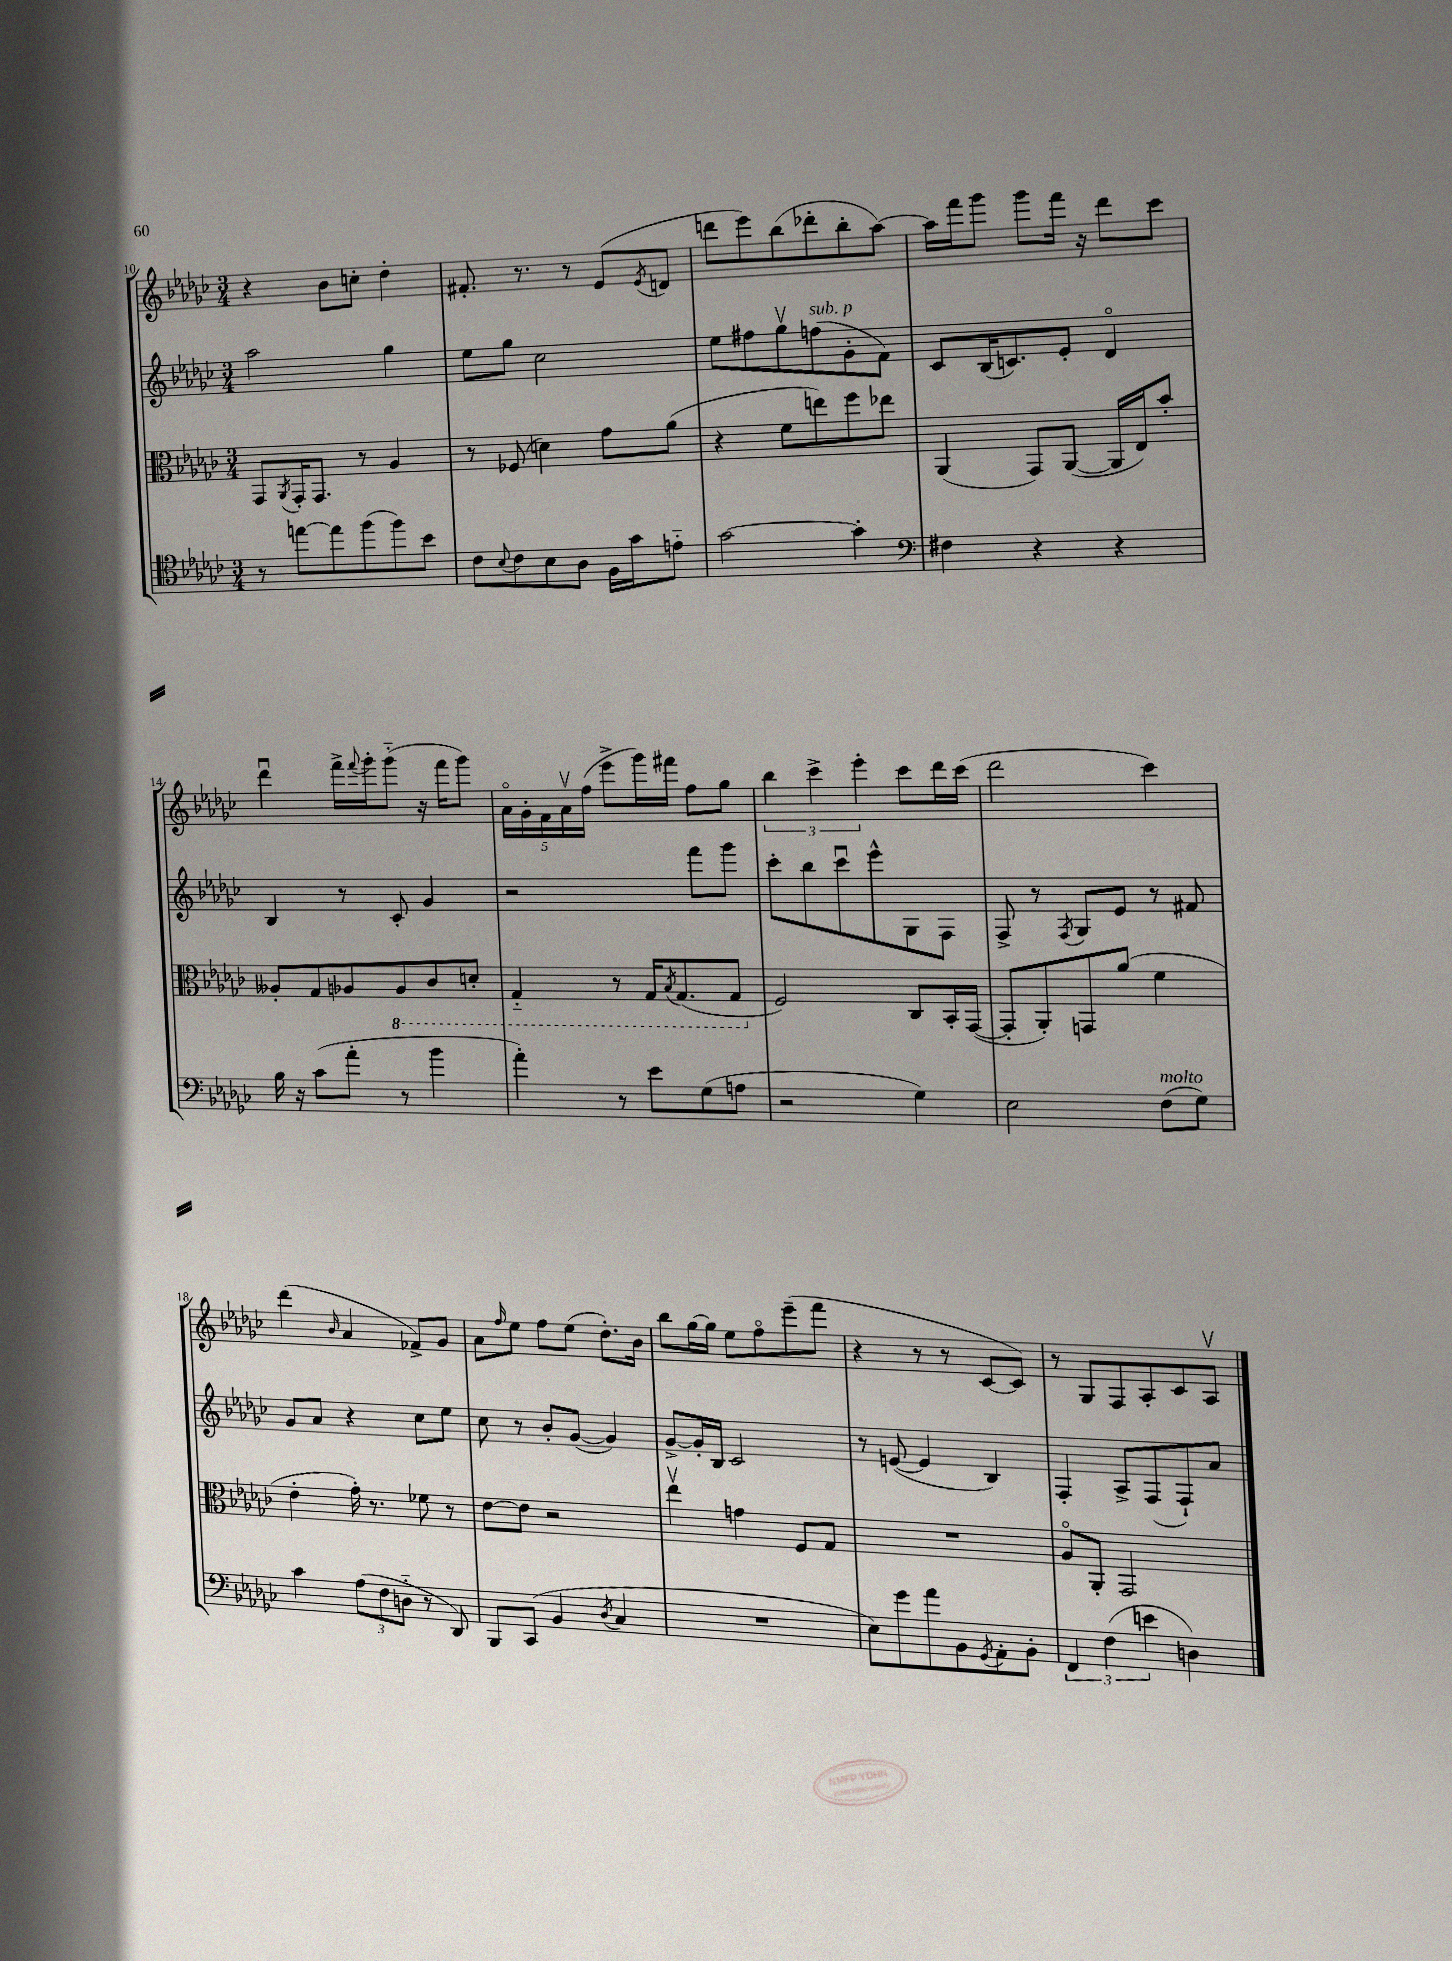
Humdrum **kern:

**kern	**kern	**kern	**kern
*part4	*part3	*part2	*part1
*staff4	*staff3	*staff2	*staff1
*clefC4	*clefC3	*clefG2	*clefG2
*k[b-e-a-d-g-c-]	*k[b-e-a-d-g-c-]	*k[b-e-a-d-g-c-]	*k[b-e-a-d-g-c-]
*M3/4	*M3/4	*M3/4	*M3/4
=10	=10	=10	=10
8r	8GG-/L	2aa-\	4r
.	8qAA-/	.	.
[8een\L	16GG-'/K	.	.
.	8.GG-/J	.	.
8ee\]	.	.	8b-\L
(8ff\	8r	.	8ccn'\J
8ff\)	4A-/	4gg-\	4dd-'\
8b-\J	.	.	.
=11	=11	=11	=11
8c-\L	8r	8ee-\L	8.f#X'/
8qqB-/	.	.	.
8c-\	(8F-X/	8gg-\J	.
.	.	.	8.r
8B-\	4dn\)	2cc-\	.
8A-\J	.	.	8r
16F\LL	8g-\L	.	(8e-/L
16g-\J	.	.	.
.	.	.	8qe-/
8en\J	(8a-\J	.	8dn/J
=12	=12	=12	=12
[2g-\	4r	8ee-\L	8dddn\L
.	.	8ff#X\	8eee-\)
.	8f\L	8gg-v\	(8bb-\
!	!	!LO:TX:a:i:t=sub. p	!
.	8een\)	(8ffn\	8ddd-X'\
4g-'\]	8ff\	8g-'\	8bb-'\
.	8ee-X\J	8f\J)	[8aa-\J)
=13	=13	=13	=13
*clefF4	*	*	*
4F#X\	(4AA-/	8c-/L	16aa-\LL]
.	.	.	16fff\J
.	.	(16B-/K	8ggg-\J
.	.	8.cn/)	.
4r	8GG-/L)	.	8ggg-\L
.	([8AA-/J	8e-'/J	16fff\Jk
.	.	.	16r
4r	16AA-/LL]	4d-/	8ddd-\L
.	16E-/J)	.	.
.	8b-'/J	.	8ccc-\J
!!LO:LB:g=z
=14	=14	=14	=14
16B-\	8A--X'/L	4B-/	4ddd-u\
16r	.	.	.
(8c-\L	8G-/	.	.
8a-'\J	8A-X/	8r	16fff^\LL
.	.	.	8qqfff/
.	.	.	16ggg-'\J
*	*8ba	*	*
8r	8AA-/	8c-'/	(8ggg-\J
4b-\	8C-/	4g-/	16r
.	.	.	16fff\KL
.	8Dn'/J	.	8ggg-\J)
=15	=15	=15	=15
4a-'\)	4GG-/	2r	20a-\LL
.	.	.	20g-'\
.	.	.	20f\
.	.	.	20a-v\
.	.	.	(20ff\JJ
8r	8r	.	8eee-^\L
8e-\L	16GG-/KL	.	16ggg-\L)
.	8qBB-/	.	.
.	(8.GG-/	.	16fff#X\JJ
(8G-\	.	8fff\L	8ff\L
8An\J	8GG-/J	8ggg-\J	8gg-\J
=16	=16	=16	=16
*	*X8ba	*	*
2r	2F/)	8ccc-'\L	6bb-\
.	.	8bb-\	.
.	.	.	6ccc-^\
.	.	8ccc-u\	.
.	.	.	6eee-'\
.	.	8eee-^^\	.
4G-\)	8C-/L	8G-\	8ccc-\L
.	16BB-'/L	8F\J	16ddd-\L
.	([16GG-/JJ	.	(16ccc-\JJ
=17	=17	=17	=17
2E-\	8GG-'/L]	8F^/	2ddd-\
.	8AA-'/)	8r	.
.	.	8qF/	.
.	8GGn/	8G-/L	.
.	(8a-/J	8e-/J	.
!LO:TX:a:i:t=molto	!	!	!
(8F\L	4f\	8r	4ccc-\)
8G-\J)	.	8f#X/	.
!!LO:LB:g=z
=18	=18	=18	=18
4c-\	4e-'\	8g-/L	(4ddd-\
.	.	8a-/J	.
.	.	.	16qqb-/
(12A-\L	16g-'\)	4r	4a-/
.	8.r	.	.
12F\	.	.	.
12Dn\J	.	.	.
8r	8f-X\	8cc-\L	8f-X^/L)
8DD-/)	8r	8ee-\J	8g-/J
=19	=19	=19	=19
8BBB-/L	[8e-\L	8cc-\	8a-\L
.	.	.	16qqff/
(8CC-/J	8e-\J]	8r	8ee-\J
4BB-/	2r	8b-'/L	8ff\L
.	.	([8g-/J	(8ee-\J
8qD-/	.	.	.
4C-/	.	4g-/])	8.dd-'\L)
.	.	.	16b-\Jk
=20	=20	=20	=20
2.r	4ee-v\	[8g-^/L	8bb-\L
.	.	16g-'/L]	[16gg-\L
.	.	16B-/JJ	16gg-\JJ]
.	4gn\	2c-/	8ee-\L
.	.	.	8ff\
.	8F/L	.	(8eee-~\
.	8G-/J	.	8fff\J
=21	=21	=21	=21
8E-\L)	2.r	8r	4r
8g-\	.	([8en/	.
8a-\	.	4e/]	8r
8BB-\	.	.	8r
8qGG-/	.	.	.
8AA-'\	.	4B-/)	[8c-/L
8BB-'\J	.	.	8c-/J])
=22	=22	=22	=22
6FF/	8A-/L	4F'/	8r
.	8AA-'/J	.	8G-/L
(6F\	.	.	.
.	2GG-/	8A-^/L	8F/
6en\	.	.	.
.	.	(8F/	8A-'/
4Dn\)	.	8F`/)	8c-/
.	.	8a-/J	8A-v/J
==	==	==	==
*-	*-	*-	*-
